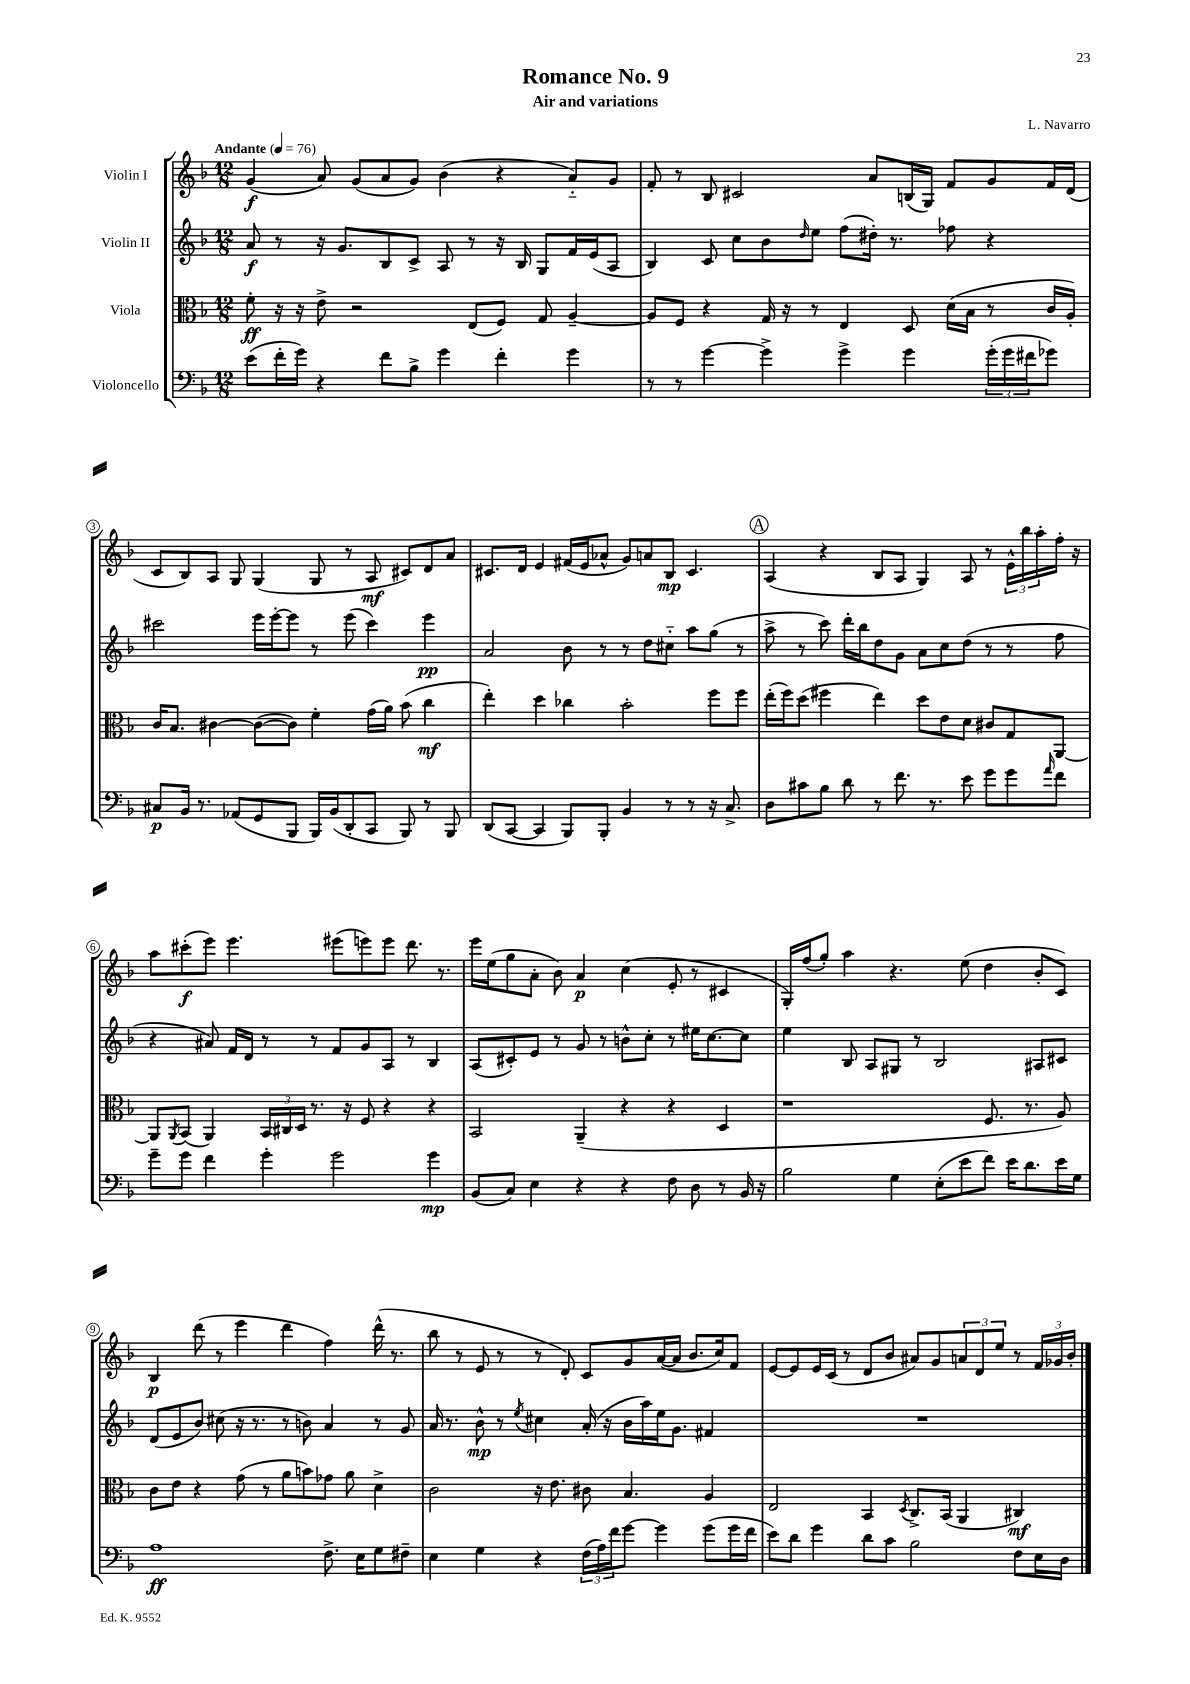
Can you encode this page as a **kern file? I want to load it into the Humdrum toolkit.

**kern	**dynam	**kern	**dynam	**kern	**dynam	**kern	**dynam
*part4	*part4	*part3	*part3	*part2	*part2	*part1	*part1
*staff4	*staff4	*staff3	*staff3	*staff2	*staff2	*staff1	*staff1
*I"Violoncello	*	*I"Viola	*	*I"Violin II	*	*I"Violin I	*
*clefF4	*	*clefC3	*	*clefG2	*	*clefG2	*
*k[b-]	*	*k[b-]	*	*k[b-]	*	*k[b-]	*
*M12/8	*	*M12/8	*	*M12/8	*	*M12/8	*
*MM76	*	*MM76	*	*MM76	*	*MM76	*
=1	=1	=1	=1	=1	=1	=1	=1
!	!	!	!	!	!	!LO:TX:a:B:t=Andante	!
(8e\L	.	8f'\	ff	8a/	f	(4g/	f
16f'\L	.	16r	.	8r	.	.	.
16g\JJ)	.	16r	.	.	.	.	.
4r	.	8e^\	.	16r	.	8a/)	.
.	.	.	.	8.g/L	.	.	.
.	.	2r	.	.	.	(8g/L	.
8f\L	.	.	.	8B-/	.	8a/	.
8B-^\J	.	.	.	8c^/J	.	8g/J)	.
4g\	.	.	.	8A/	.	(4b-\	.
.	.	(8E/L	.	8r	.	.	.
4f'\	.	8F/J)	.	16r	.	4r	.
.	.	.	.	16B-/	.	.	.
.	.	8G/	.	8G/L	.	.	.
4g\	.	[4A~/	.	16f/L	.	8a/L)	.
.	.	.	.	(16e/J	.	.	.
.	.	.	.	8A/J	.	8g/J	.
=2	=2	=2	=2	=2	=2	=2	=2
8r	.	8A/L]	.	4B-/)	.	8f'/	.
8r	.	8F/J	.	.	.	8r	.
[4g\	.	4r	.	8c/	.	8B-/	.
.	.	.	.	8cc\L	.	2c#X/	.
4g^\]	.	16G/	.	8b-\	.	.	.
.	.	16r	.	.	.	.	.
.	.	.	.	16qqdd/	.	.	.
.	.	8r	.	8ee\J	.	.	.
4g^\	.	4E/	.	(8ff\L	.	.	.
.	.	.	.	16dd#X'\Jk)	.	8a/L	.
.	.	.	.	8.r	.	.	.
4g\	.	8D/	.	.	.	(16Bn/L	.
.	.	.	.	.	.	16G/JJ)	.
.	.	(16d\LL	.	8ff-X\	.	8f/L	.
.	.	16B-\JJ	.	.	.	.	.
(24g'\LL	.	8r	.	4r	.	8g/	.
24g\	.	.	.	.	.	.	.
24f#X\J	.	.	.	.	.	.	.
8g-X\J)	.	16c/LL	.	.	.	16f/L	.
.	.	16A'/JJ)	.	.	.	(16d/JJ	.
!!LO:LB:g=z
=3	=3	=3	=3	=3	=3	=3	=3
8C#X/L	p	16c/KL	.	2ccc#X\	.	8c/L	.
.	.	8.B-/J	.	.	.	.	.
16BB-/Jk	.	.	.	.	.	8B-/)	.
8.r	.	.	.	.	.	.	.
.	.	[4c#X\	.	.	.	8A/J	.
(8AA-X/L	.	.	.	.	.	8G/	.
8GG/	.	(8c#\L_	.	16eee\LL	.	(4G/	.
.	.	.	.	[16eee'\J	.	.	.
8BBB-/J	.	8c#\J])	.	8eee\J]	.	.	.
16BBB-/LL)	.	4f'\	.	8r	.	8G/	.
(16BB-/J	.	.	.	.	.	.	.
8DD'/	.	.	.	(8eee\	.	8r	.
8CC/J	.	(16g\LL	.	4ccc#\)	.	8A/	mf
.	.	16a\JJ)	.	.	.	.	.
8BBB-/)	.	(8b-\	.	.	.	8c#X/L)	.
8r	.	4cc\	mf	4eee\	pp	8d/	.
8BBB-/	.	.	.	.	.	8a/J	.
=4	=4	=4	=4	=4	=4	=4	=4
(8DD/L	.	4ee'\)	.	2a/	.	8.c#X/L	.
[8CC/J	.	.	.	.	.	.	.
.	.	.	.	.	.	16d/Jk	.
4CC/]	.	4dd\	.	.	.	4e/	.
8BBB-/L)	.	4cc-X\	.	8b-\	.	(16f#X/LL	.
.	.	.	.	.	.	16e/J	.
8BBB-'/J	.	.	.	8r	.	8a-X^^/J	.
4BB-/	.	2b-'\	.	8r	.	8g/L)	.
.	.	.	.	8dd\L	.	8an/	.
8r	.	.	.	8cc#X\J	.	8B-/J	mp
8r	.	.	.	8aa\L	.	4.c#/	.
16r	.	8ff\L	.	(8gg\J	.	.	.
8.C^/	.	.	.	.	.	.	.
.	.	8ff\J	.	8r	.	.	.
!!LO:REH:place=s1:t=A
=5	=5	=5	=5	=5	=5	=5	=5
8D\L	.	(16ee'\LL	.	8aa^\	.	(4A/	.
.	.	16ff\J)	.	.	.	.	.
8c#X\	.	(8dd\J	.	8r	.	.	.
8B-\J	.	4ff#X\	.	8ccc\)	.	4r	.
8d\	.	.	.	16ddd'\LL	.	.	.
.	.	.	.	16bb-\J	.	.	.
8r	.	4ee\)	.	8dd\	.	8B-/L	.
8.f\	.	.	.	8g\J	.	8A/J	.
.	.	8dd\L	.	8a\L	.	4G/)	.
8.r	.	.	.	.	.	.	.
.	.	8e\	.	8cc\	.	.	.
8e\	.	8d\J	.	(8dd\J	.	8A/	.
8g\L	.	8c#X/L	.	8r	.	8r	.
8g\	.	8G/	.	8r	.	24e^^\LL	.
.	.	.	.	.	.	24bb-\	.
.	.	.	.	.	.	24aa'\	.
16qqa/	.	.	.	.	.	.	.
8f\J	.	[8AA/J	.	8ff\	.	16ff'\JJ	.
.	.	.	.	.	.	16r	.
!!LO:LB:g=z
=6	=6	=6	=6	=6	=6	=6	=6
8g~\L	.	8AA/L]	.	4r	.	8aa\L	.
.	.	8qAA/	.	.	.	.	.
8g\J	.	(8BB-/J	.	.	.	(8ccc#X'\	f
4f\	.	4AA/)	.	8a#X/)	.	8eee\J)	.
.	.	.	.	16f/LL	.	4.eee\	.
.	.	.	.	16d/JJ	.	.	.
4g'\	.	24BB-/LL	.	8r	.	.	.
.	.	24C#X/	.	.	.	.	.
.	.	24D/JJ	.	.	.	.	.
.	.	8.r	.	8r	.	.	.
2g\	.	.	.	8f/L	.	(8eee#X\L	.
.	.	16r	.	.	.	.	.
.	.	8F/	.	8g/	.	8eeen\)	.
.	.	4r	.	8A/J	.	8eee\J	.
.	.	.	.	8r	.	8.ddd\	.
4g\	mp	4r	.	4B-/	.	.	.
.	.	.	.	.	.	8.r	.
=7	=7	=7	=7	=7	=7	=7	=7
(8BB-/L	.	2BB-/	.	(8A/L	.	16eee\LL	.
.	.	.	.	.	.	(16ee\J	.
8C/J)	.	.	.	8c#X'/)	.	8gg\	.
4E\	.	.	.	8e/J	.	8a'\J	.
.	.	.	.	8r	.	8b-\)	.
4r	.	(4AA~/	.	8g/	.	4a/	p
.	.	.	.	8r	.	.	.
4r	.	4r	.	8bn^^\L	.	(4cc\	.
.	.	.	.	8cc'\J	.	.	.
8F\	.	4r	.	8r	.	8e'/	.
8D\	.	.	.	16ee#X\KL	.	8r	.
.	.	.	.	[8.cc\	.	.	.
8r	.	4D/	.	.	.	4c#X/	.
16BB-/	.	.	.	8cc\J]	.	.	.
16r	.	.	.	.	.	.	.
=8	=8	=8	=8	=8	=8	=8	=8
2B-\	.	1r	.	4ee\	.	16G'/LL)	.
.	.	.	.	.	.	(16ff/J	.
.	.	.	.	.	.	8gg'/J)	.
.	.	.	.	8B-/	.	4aa\	.
.	.	.	.	8A/L	.	.	.
4G\	.	.	.	8G#X/J	.	4.r	.
.	.	.	.	8r	.	.	.
(8E'\L	.	.	.	2B-/	.	.	.
8e\	.	.	.	.	.	(8ee\	.
8f\J)	.	8.F/	.	.	.	4dd\	.
16e\KL	.	.	.	.	.	.	.
8.d\	.	8.r	.	.	.	.	.
.	.	.	.	8A#X/L	.	8b-'/L	.
16e\L	.	8A/)	.	8c#X/J	.	8c/J)	.
16G\JJ	.	.	.	.	.	.	.
!!LO:LB:g=z
=9	=9	=9	=9	=9	=9	=9	=9
1A	ff	8c\L	.	(8d/L	.	4B-/	p
.	.	8e\J	.	8e/	.	.	.
.	.	4r	.	8b-/J)	.	(8ddd\	.
.	.	.	.	(8cc#X\	.	8r	.
.	.	(8g\	.	16r	.	4eee\	.
.	.	.	.	8.r	.	.	.
.	.	8r	.	.	.	.	.
.	.	8a\L	.	8r	.	4ddd\	.
.	.	8bn\)	.	8bn\)	.	.	.
8.F^\	.	8g-X\J	.	4a/	.	4ff\)	.
.	.	8a\	.	.	.	.	.
16E\KL	.	.	.	.	.	.	.
8G\	.	4d^\	.	8r	.	(16ddd^^\	.
.	.	.	.	.	.	8.r	.
8F#X~\J	.	.	.	8g/	.	.	.
=10	=10	=10	=10	=10	=10	=10	=10
4E\	.	2c\	.	16a/	.	8bb-\	.
.	.	.	.	8.r	.	.	.
.	.	.	.	.	.	8r	.
4G\	.	.	.	8b-^^\	mp	8e/	.
.	.	.	.	8r	.	8r	.
.	.	.	.	8qee/	.	.	.
4r	.	16r	.	4cc#X\	.	8r	.
.	.	8.e\	.	.	.	.	.
.	.	.	.	.	.	8d'/)	.
(24F\LL	.	8c#X\	.	(16a'/	.	8c/L	.
24A\)	.	.	.	.	.	.	.
.	.	.	.	16r	.	.	.
24f\J	.	.	.	.	.	.	.
[8g\J	.	4.B-/	.	16b-\LL	.	8g/	.
.	.	.	.	16aa\)	.	.	.
4g\]	.	.	.	16ee\J	.	([16a/L	.
.	.	.	.	8.g\J	.	16a/JJ]	.
.	.	.	.	.	.	8.b-/L	.
(8g\L	.	4A/	.	4f#X/	.	.	.
.	.	.	.	.	.	16cc/k)	.
16g\L	.	.	.	.	.	8f/J	.
16f\JJ	.	.	.	.	.	.	.
=11	=11	=11	=11	=11	=11	=11	=11
8e\L)	.	2E/	.	1.r	.	[8e/L	.
8d\J	.	.	.	.	.	8e/]	.
4g\	.	.	.	.	.	16e/L	.
.	.	.	.	.	.	(16c/JJ	.
.	.	.	.	.	.	8r	.
8d\L	.	4BB-/	.	.	.	8d/L	.
8c\J	.	.	.	.	.	8b-/J	.
.	.	8qD/	.	.	.	.	.
2B-\	.	8.C^/L	.	.	.	8a#X/L)	.
.	.	.	.	.	.	8g/	.
.	.	(16BB-/Jk	.	.	.	.	.
.	.	4AA/	.	.	.	12an/	.
.	.	.	.	.	.	12d/	.
.	.	.	.	.	.	12ee/J	.
8F\L	.	4C#X/)	mf	.	.	8r	.
16E\L	.	.	.	.	.	24f/LL	.
.	.	.	.	.	.	24g-X/	.
16D\JJ	.	.	.	.	.	.	.
.	.	.	.	.	.	24b-'/JJ	.
==	==	==	==	==	==	==	==
*-	*-	*-	*-	*-	*-	*-	*-
